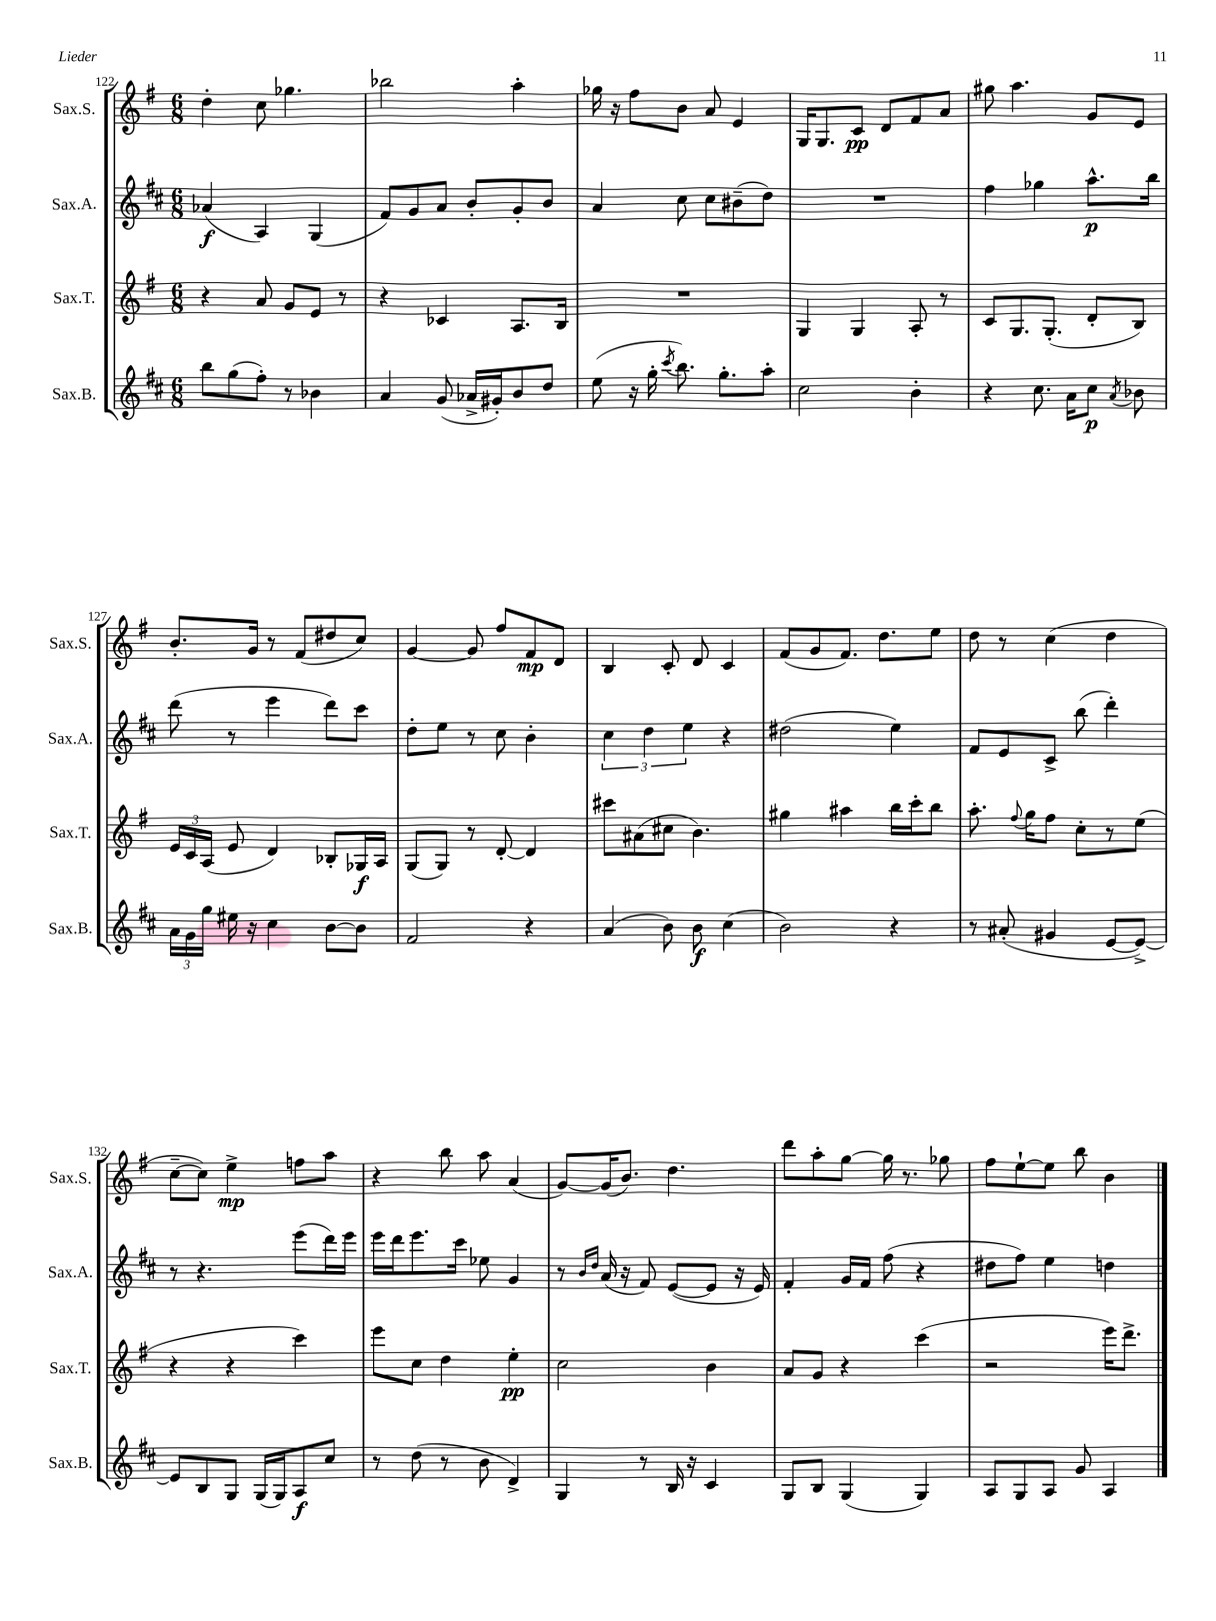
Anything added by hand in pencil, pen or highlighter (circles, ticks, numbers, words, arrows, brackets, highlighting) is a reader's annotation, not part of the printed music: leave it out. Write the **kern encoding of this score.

**kern	**kern	**kern	**kern
*staff4	*staff3	*staff2	*staff1
*clefG2	*clefG2	*clefG2	*clefG2
*k[f#c#]	*k[f#]	*k[f#c#]	*k[f#]
*M6/8	*M6/8	*M6/8	*M6/8
8bb	4r	(4a-	4dd'
(8gg	.	.	.
8ff#')	8a	4A)	8cc
8r	8g	.	4.gg-
4b-	8e	(4G	.
.	8r	.	.
=	=	=	=
4a	4r	8f#)	2bb-
.	.	8g	.
(8g	4c-	8a	.
16a-^	.	8b'	.
16g#')	.	.	.
8b	8.A	8g'	4aa'
8dd	.	8b	.
.	16B	.	.
=	=	=	=
(8ee	2.r	4a	16gg-
.	.	.	16r
16r	.	.	8ff#
16gg'	.	.	.
8qccc#	.	.	.
8.bb)	.	8cc#	8b
.	.	8cc#	8a
8.gg'	.	.	.
.	.	(8b#~	4e
8aa'	.	8dd)	.
=	=	=	=
2cc#	4G	2.r	16G
.	.	.	8.G
.	4G	.	8c
.	.	.	8d
4b'	8A'	.	8f#
.	8r	.	8a
=	=	=	=
4r	8c	4ff#	8gg#
.	8.G	.	4.aa
8.cc#	.	4gg-	.
.	(8.G'	.	.
16a	.	.	.
8cc#	8d'	8.aa^^	8g
8qa	.	.	.
8b-	8B)	.	8e
.	.	16bb	.
=	=	=	=
24a	24e	(8ddd	8.b'
24g	24c	.	.
24gg	(24A	.	.
16ee#	8e	8r	.
16r	.	.	16g
4cc#	4d)	4eee	8r
.	.	.	(8f#
[8b	8B-'	8ddd)	8dd#
8b]	16G-	8ccc#	8cc)
.	16A	.	.
=	=	=	=
2f#	(8G	8dd'	[4g
.	8G)	8ee	.
.	8r	8r	8g]
.	[8d'	8cc#	8ff#
4r	4d]	4b'	8f#
.	.	.	8d
=	=	=	=
(4a	8ccc#	6cc#	4B
.	(8a#	.	.
.	.	6dd	.
8b)	8cc#	.	8c'
.	.	6ee	.
8b	4.b)	.	8d
(4cc#	.	4r	4c
=	=	=	=
2b)	4gg#	(2dd#	(8f#
.	.	.	8g
.	4aa#	.	8.f#)
.	.	.	8.dd
4r	16bb	4ee)	.
.	16ccc'	.	.
.	8bb	.	8ee
=	=	=	=
8r	8.aa'	8f#	8dd
(8a#'	.	8e	8r
.	8qqff#	.	.
.	16gg	.	.
4g#	8ff#	8c#^	(4cc
.	8cc'	(8bb	.
[8e	8r	4ddd')	4dd
8e^_)	(8ee	.	.
=	=	=	=
8e]	4r	8r	[8cc~
8B	.	4.r	8cc])
8G	4r	.	4ee^
(16G	.	.	.
16G)	.	.	.
8A	4ccc)	(8eee	8ff
8cc#	.	16ddd)	8aa
.	.	16eee	.
=	=	=	=
8r	8eee	16eee	4r
.	.	16ddd	.
(8dd	8cc	8.eee	.
8r	4dd	.	8bb
.	.	16ccc#	.
8b	.	8ee-	8aa
4d^)	4ee'	4g	(4a
=	=	=	=
4G	2cc	8r	[8g)
.	.	16qqb	.
.	.	16qqdd	.
.	.	(16a	(16g]
.	.	16r	8.b)
8r	.	8f#)	.
16B	.	([8e	4.dd
16r	.	.	.
4c#	4b	8e]	.
.	.	16r	.
.	.	16e)	.
=	=	=	=
8G	8a	4f#'	8ddd
8B	8g	.	8aa'
(4G	4r	16g	[8gg
.	.	16f#	.
.	.	(8ff#	16gg]
.	.	.	8.r
4G)	(4ccc	4r	.
.	.	.	8gg-
=	=	=	=
8A	2r	8dd#	8ff#
8G	.	8ff#)	[8ee`
8A	.	4ee	8ee]
8g	.	.	8bb
4A	16eee)	4dd	4b
.	8.ddd^	.	.
==	==	==	==
*-	*-	*-	*-
